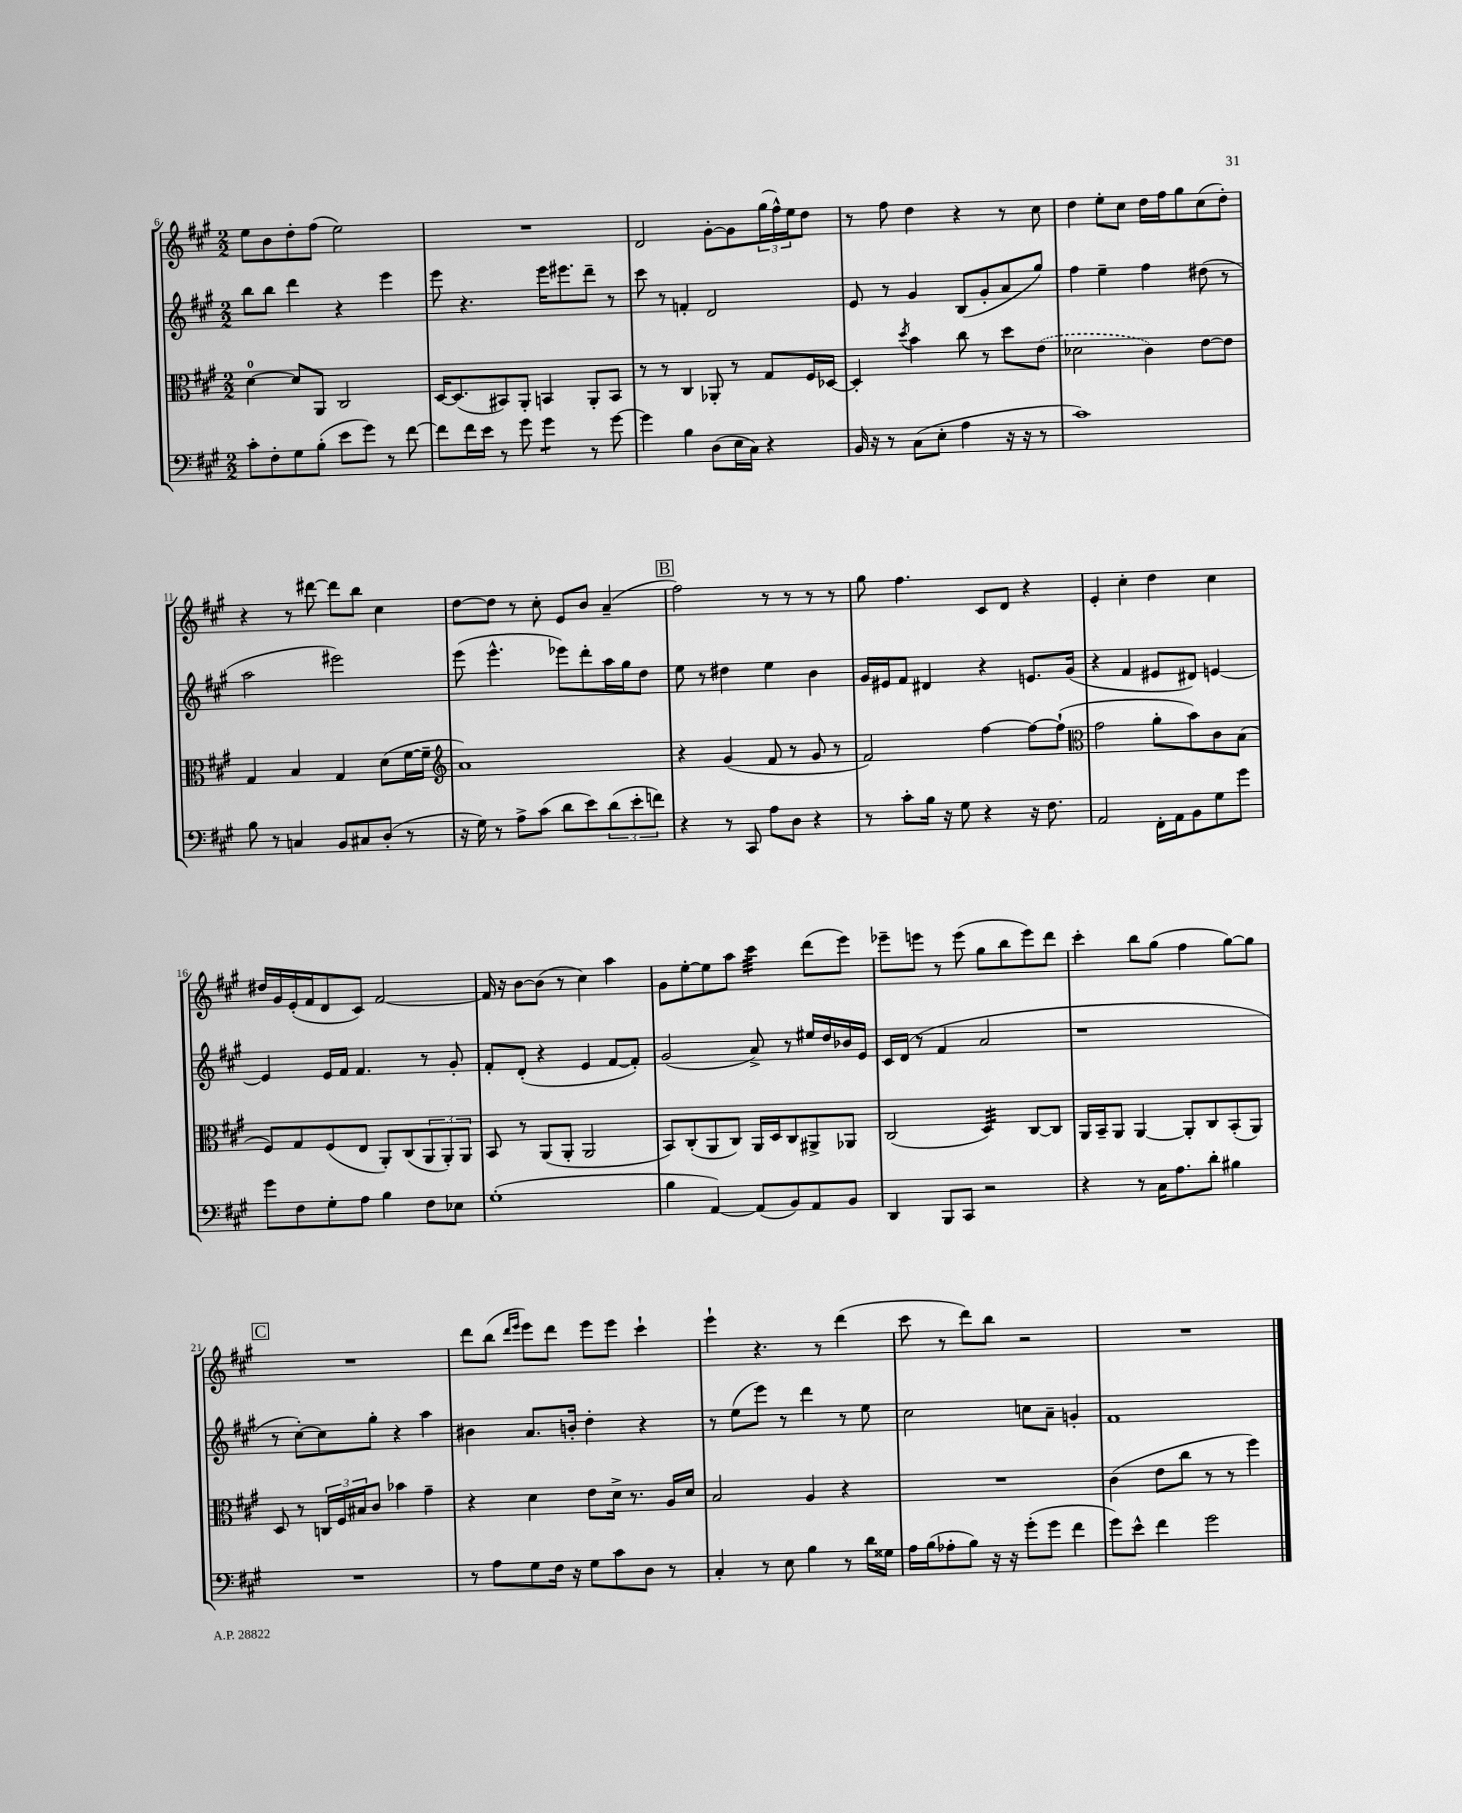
<<
\new StaffGroup <<
\new Staff = "s0" {
    \clef treble \key a \major \numericTimeSignature \time 2/2
    e''8 b'8 d''8-. fis''8( e''2) |
    R1 |
    d'2 gis'8~-. gis'8 \tuplet 3/2 { gis''16( fis''16-^) e''16 } d''8 |
    r8 fis''8 d''4 r4 r8 cis''8 |
    d''4 e''8-. cis''8 d''16 fis''16 gis''8 cis''8( d''8-.) |
    r4 r8 dis'''8~ dis'''8 b''8 cis''4 |
    d''8~ d''8 r8 cis''8-. e'8 b'8 a'4--( |
    \mark \markup { \box "B" } fis''2) r8 r8 r8 r8 |
    gis''8 fis''4. cis'8 d'8 r4 |
    e'4-. cis''4-. d''4 cis''4 |
    dis''16 gis'16 e'16-.( fis'16 d'8 cis'8) fis'2~ |
    fis'16 r16 b'8~ b'8( r8 cis''4) a''4 |
    gis'8 e''8~-. e''8 a''8 cis'''4:32 d'''8( e'''8) |
    ees'''8-- e'''8 r8 e'''8( gis''8 b''8 e'''8) d'''8 |
    cis'''4-. b''8 gis''8( fis''4 gis''8~) gis''8 |
    \mark \markup { \box "C" } R1 |
    d'''8 b''8( \grace { d'''16 e'''16 } e'''8) d'''8 e'''8 e'''8 cis'''4-! |
    e'''4-! r4. r8 d'''4( |
    cis'''8 r8 d'''8) b''8 r2 |
    R1 \bar "|." |
}
\new Staff = "s1" {
    \clef treble \key a \major \numericTimeSignature \time 2/2
    b''8 b''8 d'''4 r4 e'''4 |
    e'''8 r4. e'''16 eis'''8. d'''8-- r8 |
    cis'''8 r8 f'4-. d'2 |
    e'8 r8 gis'4 b8( gis'8-. a'8 gis''8) |
    fis''4 e''4-- fis''4 dis''8( r8 |
    a''2 eis'''2) |
    e'''8( e'''4.-^ ees'''8) d'''8-. a''16 gis''16 d''8 |
    \mark \markup { \box "B" } e''8 r8 dis''4 e''4 b'4 |
    gis'16 eis'16 fis'8 dis'4 r4 e'8. gis'16( |
    r4 fis'4 eis'8 dis'8) e'4~ |
    e'4 e'16 fis'16 fis'4. r8 gis'8-. |
    fis'8-. d'8-.( r4 e'4 fis'8~ fis'8-.) |
    gis'2( a'8->) r8 eis''16 d''16 bes'16 e'16 |
    cis'16 d'16( r8 fis'4 a'2 |
    r1 |
    \mark \markup { \box "C" } r8 cis''8~-.) cis''8 gis''8-. r4 a''4 |
    bis'4 a'8. b'16-. d''4-. r4 |
    r8 e''8( e'''8) r8 d'''4 r8 e''8 |
    cis''2 c''8 a'8-- g'4-. |
    fis'1 \bar "|." |
}
\new Staff = "s2" {
    \clef alto \key a \major \numericTimeSignature \time 2/2
    d'4-0~ d'8 a,8 cis2 |
    d16~ d8.( bis,8) a,8-. b,4 a,8-. b,8 |
    r8 r8 cis4 aes,8-. r8 gis8 fis16 des16~ |
    des4-. \acciaccatura { d''8 } b'4 cis''8 r8 d''8 \once \slurDashed e'8( |
    des'2 cis'4) e'8~ e'8 |
    gis4 b4 gis4 d'8( fis'16~ fis'16-- |
    \clef treble a'1) |
    \mark \markup { \box "B" } r4 gis'4( fis'8 r8 gis'8 r8 |
    fis'2) fis''4~ fis''8~ fis''8-!( |
    \clef alto gis'2 a'8-. b'8) cis'8 b8( |
    fis8) gis8 fis8( e8 a,8-.) cis8( \tuplet 3/2 { a,8 a,8-.) a,8 } |
    b,8 r8 a,8( a,8-. a,2 |
    b,8) cis8-.( a,8 cis8) a,16 d16 cis8 ais,8-> aes,8 |
    cis2( d4:32) cis8~ cis8 |
    a,16 b,16-- a,8 a,4~ a,8-. cis8 b,8-.( a,8) |
    \mark \markup { \box "C" } d8 r8 \tuplet 3/2 { c16 fis16 bis16 } cis'8 bes'4 gis'4-- |
    r4 d'4 e'8 d'16-> r8. a16 d'16 |
    b2 a4 r4 |
    R1 |
    cis'4( e'8 cis''8 r8 r8 fis''4) \bar "|." |
}
\new Staff = "s3" {
    \clef bass \key a \major \numericTimeSignature \time 2/2
    cis'8-. fis8-. gis8 b8-.( e'8 gis'8) r8 fis'8~ |
    fis'8 fis'16 e'16 r8 gis'8 gis'4:8 r8 gis'8~ |
    gis'4 b4 d8( e16 cis16) r4 |
    b,16 r16 r8 cis8( e8-. a4 r16 r16 r8 |
    cis'1) |
    b8 r8 c4 b,8 cis8 d8-.( r8 |
    r16 gis16) r8 a8-> cis'8( d'8 e'8) \tuplet 3/2 { d'8( e'8-. f'8) } |
    \mark \markup { \box "B" } r4 r8 cis,8 a8 d8 r4 |
    r8 cis'8-. b16 r16 gis8 r4 r16 fis8. |
    a,2 fis,16-. a,16 b,8 gis8 gis'8 |
    gis'8 fis8 gis8-. a8 b4 fis8 ees8 |
    gis1-.( |
    b4 a,4~) a,8( b,8) a,8 b,8 |
    d,4 b,,8 cis,8 r2 |
    r4 r8 cis16 a8. d'8-. bis4 |
    \mark \markup { \box "C" } R1 |
    r8 a8 gis8 fis16 r16 gis8 cis'8 d8 r8 |
    cis4-. r8 e8 b4 r8 d'16 gisis16 |
    a16 b16( aes8-. b8) r16 r16 gis'8-.( gis'8 fis'4 |
    gis'8) e'8-^ fis'4 gis'2 \bar "|." |
}
>>
>>
\layout { \context { \Score currentBarNumber = #6 } }
